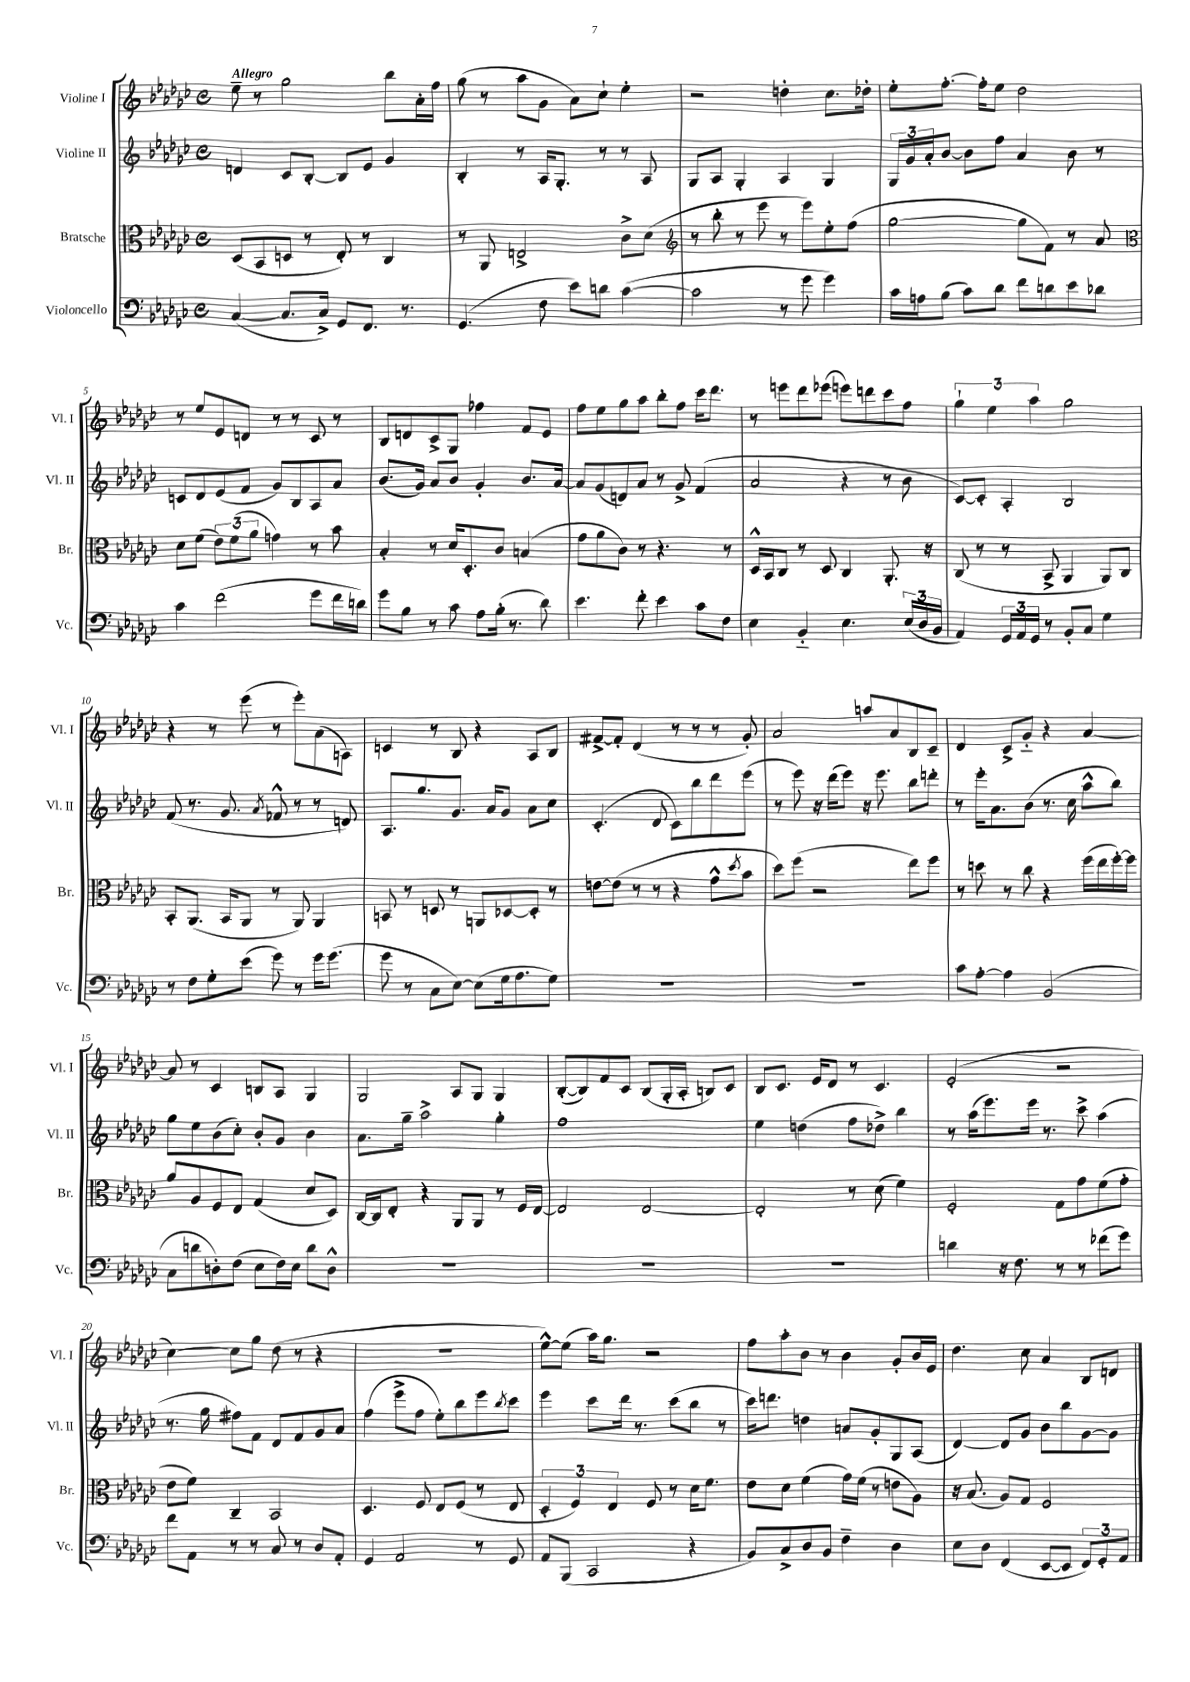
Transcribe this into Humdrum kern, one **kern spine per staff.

**kern	**kern	**kern	**kern
*staff4	*staff3	*staff2	*staff1
*clefF4	*clefC3	*clefG2	*clefG2
*k[b-e-a-d-g-c-]	*k[b-e-a-d-g-c-]	*k[b-e-a-d-g-c-]	*k[b-e-a-d-g-c-]
*M4/4	*M4/4	*M4/4	*M4/4
*met(c)	*met(c)	*met(c)	*met(c)
([4C-/	(8D-/L	4d/	8ee-~\
.	8BB-/	.	8r
8.C-/]L	8D/J	8c-/L	2gg-\
.	8r	[8B-'/J	.
16C-^/Jk)	.	.	.
8GG-/L	8E-'/)	8B-/]L	.
8.FF/J	8r	8e-/J	.
.	4C-/	4g-/	8bb-\L
8.r	.	.	.
.	.	.	16a-'\L
.	.	.	16ff\JJ
=	=	=	=
(4.GG-/	8r	4B-'/	(8gg-\
.	8AA-/	.	8r
.	2E^/	8r	8aa-\L
8F\	.	16A-/LK	8g-\J
.	.	8.G-'/J	.
8e-\L)	.	.	8a-\L)
8d\J	.	8r	8cc-`\J
([4c-\	8c-^\L	8r	4ee-'\
.	(8d-\J	8A-/	.
=	=	=	=
*	*clefG2	*	*
2c-\]	8r	8G-/L	2r
.	8bb-'\	8A-/J	.
.	8r	4G-'/	.
.	8eee-\	.	.
8r	8r	4A-/	4dd'\
8g-\	8eee-\L)	.	.
4g-\)	8ee-'\	4G-/	8.cc-\L
.	(8ff\J	.	.
.	.	.	16dd-'\Jk
=	=	=	=
16c-\LL	[2gg-\	24G-/LL	8ee-'\L
.	.	24g-/	.
16A\J	.	.	.
.	.	24a-'/J	.
(8B-\J	.	[8b-/J	[8.ff'\J
8c-\L)	.	8b-\]L	.
.	.	.	16ff'\]LK
8d-\J	.	8ff\J	8ee-\J
8f\L	8gg-\]L	4a-/	2dd-\
8d\	8f\J)	.	.
8e-\	8r	8b-\	.
8d-\J	8a-/	8r	.
=	=	=	=
*	*clefC3	*	*
4c-\	8d-\L	8c/L	8r
.	(8f\J	8d-/	8ee-/L
(2f\	12e-\L)	(8e-/	8e-/
.	(12f\	.	.
.	.	8f/J	8d/J
.	12a-\J	.	.
.	4g\)	8g-/L)	8r
.	.	8B-/	8r
8g-\L	8r	8A-/	8c-/
16f\L	8b-\	8a-/J	8r
16d\JJ)	.	.	.
=	=	=	=
8g-\L	4B-'/	(8.b-/L	8B-/L
8B-\J	.	.	8d/
.	.	16g-/Jk)	.
8r	8r	8a-/L	8c-^/
8c-\	16d-/LK	8b-/J	8G-/J
.	8.D-'/	.	.
8A-\L	.	4g-'/	4ff-\
(16B-'\Jk	8c-/J	.	.
8.r	.	.	.
.	(4B/	8.b-/L	8f/L
8d-\)	.	.	8e-/J
.	.	[16a-/Jk	.
=	=	=	=
4.e-\	8g-\L	8a-/]L	8ff\L
.	8a-\	(8g-/	8ee-\
.	8c-\J)	8d/)	8gg-\
8f'\	8r	8a-/J	8aa-\J
4e-\	4.r	8r	8bb-'\L
.	.	8g-^/	8ff\J
8c-\L	.	(4f/	16ccc-\LK
.	.	.	8.ddd-\J
8F\J	8r	.	.
=	=	=	=
4E-\	16D-^^/LL	2a-/	8r
.	16BB-/J	.	.
.	8C-/J	.	8eee\L
4BB-'~/	8r	.	8ddd-\
.	8D-/	.	(8eee-\J
4.E-\	4C-/	4r	8eee\L)
.	.	.	8ddd\
.	8.AA-'/	8r	8ccc-\
(24E-/LL	.	8b-\	8ff\J
24D-/	.	.	.
.	16r	.	.
24BB-/JJ	.	.	.
=	=	=	=
4AA-/)	(8C-/	[8c-/L)	6gg-`\
.	8r	8c-'/]J	.
.	.	.	6ee-\
24GG-/LL	8r	4A-'/	.
24AA-/	.	.	.
24GG-/JJ	.	.	6aa-\
8r	8BB-^/	.	.
8BB-'/L	4AA-/	2B-/	2gg-\
8C-/J	.	.	.
4G-\	8AA-/L)	.	.
.	8C-/J	.	.
=	=	=	=
8r	8BB-'/L	(8f/	4r
8F\L	(8.AA-/J	8.r	.
8G-'\	.	.	8r
.	16BB-/LK	8.g-/	.
(8e-\J	8AA-/J	.	(8eee-\
.	.	8qa-/	.
8g-\)	8r	8f-^^/	8r
8r	8AA-/)	8r	8eee-'\L)
16g-\LK	4AA-/	8r	(8a-\
(8.g-\J	.	.	.
.	.	8d/)	8A\J)
=	=	=	=
8g-\	8BB/	8.A-/L	4c/
8r	8r	.	.
.	.	8.gg-/	.
8C-\L	8D/	.	8r
[8E-\J)	8r	8.g-/J	8B-/
(8E-\]L	8AA/L	.	4r
.	.	16a-/LK	.
16G-\k	[8D-/	8g-/J	.
8.A-\	.	.	.
.	8D-'/]J	8a-\L	8A-/L
8G-\J)	8r	8cc-\J	8B-/J
=	=	=	=
1r	[8e\L	(4.c-'/	[8f#^/L
.	(8e\]J	.	8f#'/]J
.	8r	.	(4d-/
.	8r	8d-/	.
.	4r	8c-\L)	8r
.	.	8bb-\	8r
.	8g-^^\L	8ddd-\	8r
.	8qdd-/	.	.
.	8b-\J	(8eee-\J	8g-'/)
=	=	=	=
1r	8dd-\L)	8r	2a-/
.	(8ff\J	8eee-\)	.
.	2r	16r	.
.	.	(16ddd-\LK	.
.	.	8eee-\J)	.
.	.	16r	8aa/L
.	.	8.eee-\	.
.	.	.	8a-/
.	8ee-\L)	8bb-\L	8B-/
.	8ff\J	8ddd'\J	8c-~/J
=	=	=	=
8c-\L	8r	8r	4d-/
[8A-'\J	8dd\	16eee-'\LK	.
.	.	8.a-\	.
4A-\]	8r	.	8c-^/L
.	8cc-\	(8b-\J	8g-'~/J
(2BB-/	4r	8.r	4r
.	.	16cc-\	.
.	(16ff\LL	8aa-^^\L	[4a-/
.	16ee-\	.	.
.	[16ff'\)	8bb-\J)	.
.	16ff\]JJ	.	.
=	=	=	=
8C-\L	8a-/L	8gg-\L	8a-/]
8d\	8A-/	8ee-\	8r
8D'\)	8F/	(8b-\	4c-/
(8F\J	8E-/J	8cc-'\J)	.
8E-\L	(4G-/	8b-'/L	8B/L
16F\L)	.	8g-/J	8A-/J
16E-\JJ	.	.	.
8d\L	8d-/L	4b-\	4G-/
8D^^\J	8D-/J)	.	.
=	=	=	=
1r	[16C-/LL	8.a-\L	2G-/
.	16C-/]J	.	.
.	8E-'/J	.	.
.	.	16gg-~\Jk	.
.	4r	2aa-^\	.
.	8AA-/L	.	8A-/L
.	8AA-/J	.	8G-/J
.	8r	4gg-'\	4G-/
.	16F/LL	.	.
.	[16E-/JJ	.	.
=	=	=	=
1r	2E-/]	1ff	([8B-'/L
.	.	.	8B-/])
.	.	.	8f/
.	.	.	8c-/J
.	[2E-/	.	(8B-/L
.	.	.	16G-'/L
.	.	.	16A-'/JJ
.	.	.	8B/L)
.	.	.	8c-/J
=	=	=	=
1r	2E-'/]	4ee-\	8B-/L
.	.	.	8.c-/J
.	.	(4dd\	.
.	.	.	16e-/LK
.	.	.	8d-/J
.	8r	8ff\L	8r
.	(8d-\	8dd-^\J)	4.c-/
.	4f\)	4bb-\	.
=	=	=	=
4d\	2F'/	8r	(2e-'/
.	.	(16aa-\LK	.
.	.	8.eee-\)	.
16r	.	.	.
8.F\	.	.	.
.	.	16eee-\Jk	.
.	.	8.r	.
8r	8G-\L	.	2r
8r	8g-\	8ccc-^\	.
(8f-\L	(8f\	(4aa-\	.
8g-\J)	8g-'\J	.	.
=	=	=	=
8f\L	8e-\L	8.r	[4cc-\)
8AA-\J	8f\J)	.	.
.	.	16gg-\	.
8r	4C-~/	8ff#\L)	8cc-\]L
8r	.	8f\J	8gg-\J
8C-/	2BB-/	8d-/L	(8dd-\
8r	.	8f/	8r
8D-/L	.	8g-/	4r
8AA-'/J	.	8a-/J	.
=	=	=	=
4GG-/	4.D-/	(4ff\	1r
2AA-/	.	8eee-^\L	.
.	8F/	8ff\J	.
.	8E-/L	8ee-'\L)	.
.	(8F/J	8bb-\	.
8r	8r	8eee-\	.
.	.	8qbb-/	.
8GG-/	8E-/	8ccc-\J	.
=	=	=	=
8AA-/L	6D-'/	4eee-\	[8ee-^^\L)
(8BBB-/J	.	.	(8ee-\]J
.	6F/)	.	.
2CC-/	.	8ccc-\L	16aa-\LK)
.	.	.	8.gg-\J
.	6E-/	.	.
.	.	16ddd-\Jk	.
.	.	8.r	.
.	8F/	.	2r
.	8r	(8ccc-\L	.
4r	16d-\LK	8bb-\J	.
.	8.f\J	.	.
.	.	8r	.
=	=	=	=
8BB-/L)	8e-\L	16ccc-\LK)	8ff\L
.	.	8.ddd\J	.
8C-^/	8d-\J	.	8aa-'\
8D-/	(4f\	4dd\	8b-\J
8BB-/J	.	.	8r
4F~\	16g-\LL)	8a/L	4b-\
.	(16f\JJ	.	.
.	8r	8g-'/	.
4D-\	8e\L	8G-/	8g-'/L
.	8A-\J)	(8A-/J	16b-/L
.	.	.	16e-/JJ
=	=	=	=
8E-\L	16r	[4d-/)	4.dd-\
.	(8.B-/	.	.
8D-\J	.	.	.
(4FF/	8A-/L)	8d-/]L	.
.	8G-/J	8g-/J	8cc-\
[8EE-/L	2F/	8b-\L	4a-/
8EE-/]J	.	8bb-\	.
12FF/L)	.	[8g-\	8B-/L
12GG-'/	.	.	.
.	.	8g-\]J	8d/J
12AA-/J	.	.	.
==	==	==	==
*-	*-	*-	*-
